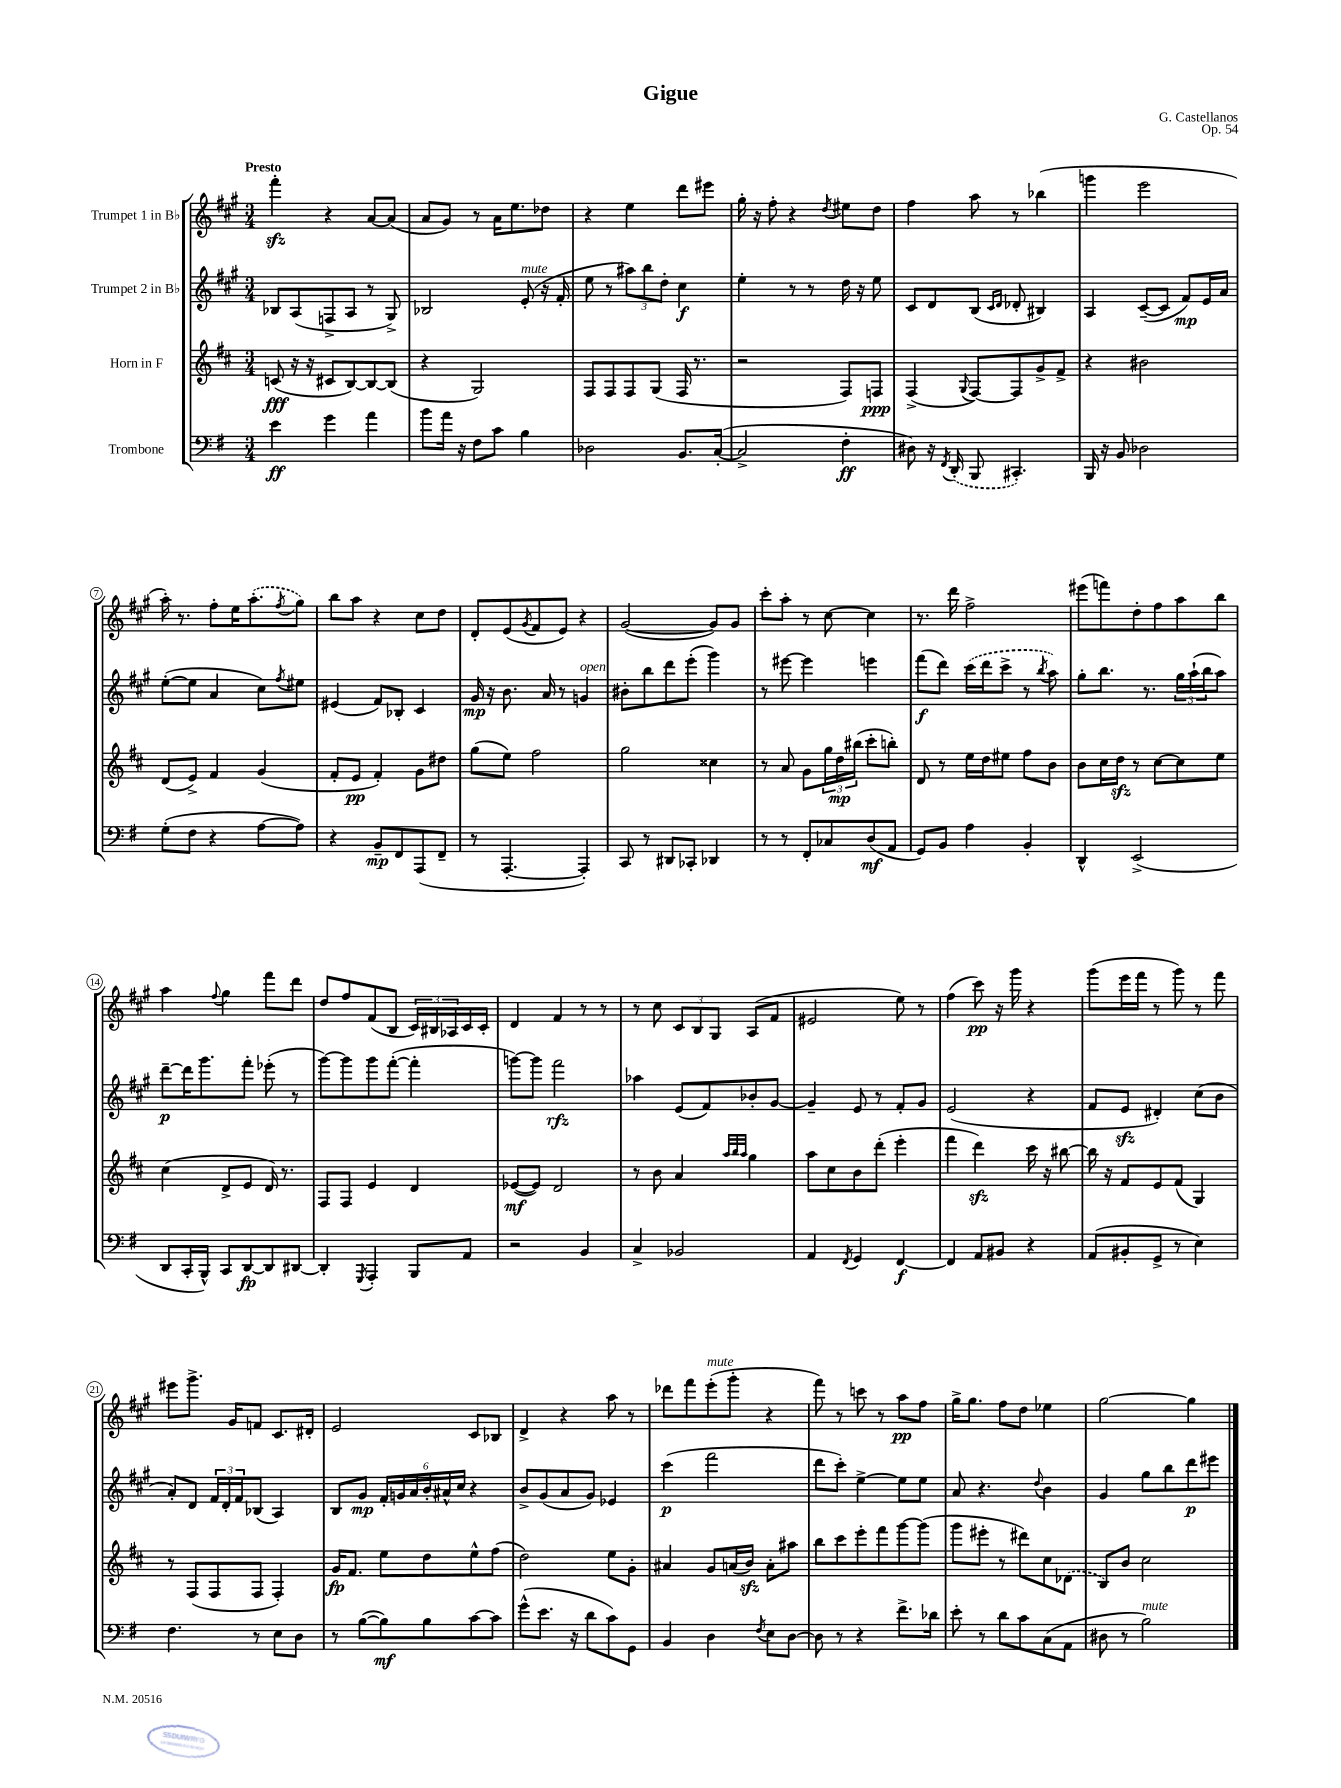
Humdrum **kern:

**kern	**dynam	**kern	**dynam	**kern	**dynam	**kern	**dynam
*part4	*part4	*part3	*part3	*part2	*part2	*part1	*part1
*staff4	*staff4	*staff3	*staff3	*staff2	*staff2	*staff1	*staff1
*I"Trombone	*	*I"Horn in F	*	*I"Trumpet 2 in B♭	*	*I"Trumpet 1 in B♭	*
*clefF4	*	*clefG2	*	*clefG2	*	*clefG2	*
*k[f#]	*	*k[f#c#]	*	*k[f#c#g#]	*	*k[f#c#g#]	*
*M3/4	*	*M3/4	*	*M3/4	*	*M3/4	*
=1	=1	=1	=1	=1	=1	=1	=1
!	!	!	!	!	!	!LO:TX:a:B:t=Presto	!
4e\	ff	(8cn/	fff	8B-X/L	.	4fff#zz'\	.
.	.	16r	.	(8A/	.	.	.
.	.	16r	.	.	.	.	.
4g\	.	8c#X/L	.	8Fn^/	.	4r	.
.	.	[8B/)	.	8A/J	.	.	.
4a\	.	8B/_	.	8r	.	[8a/L	.
.	.	(8B/J]	.	8G#^/)	.	(8a/J]	.
=2	=2	=2	=2	=2	=2	=2	=2
8b\L	.	4r	.	2B-X/	.	8a/L	.
16a\Jk	.	.	.	.	.	8g#/J)	.
16r	.	.	.	.	.	.	.
8F#\L	.	2G/)	.	.	.	8r	.
8c\J	.	.	.	.	.	16a\KL	.
.	.	.	.	.	.	8.ee\	.
!	!	!	!	!LO:TX:a:i:t=mute	!	!	!
4B\	.	.	.	(8e'/	.	.	.
.	.	.	.	16r	.	8dd-X\J	.
.	.	.	.	16f#'/	.	.	.
=3	=3	=3	=3	=3	=3	=3	=3
2D-X\	.	8F#/L	.	8ee\	.	4r	.
.	.	8F#/	.	8r	.	.	.
.	.	8F#/	.	12aa#X\L)	.	4ee\	.
.	.	.	.	12bb\	.	.	.
.	.	(8G/J	.	.	.	.	.
.	.	.	.	12dd'\J	.	.	.
8.BB/L	.	16F#/	.	4cc#\	f	8ddd\L	.
.	.	8.r	.	.	.	.	.
.	.	.	.	.	.	8eee#X\J	.
([16C'/Jk	.	.	.	.	.	.	.
=4	=4	=4	=4	=4	=4	=4	=4
2C^/]	.	2r	.	4ee'\	.	16gg#'\	.
.	.	.	.	.	.	16r	.
.	.	.	.	.	.	8ff#'\	.
.	.	.	.	8r	.	4r	.
.	.	.	.	8r	.	.	.
.	.	.	.	.	.	8qdd/	.
4F#'\	ff	8F#/L)	.	16dd\	.	8ee#X\L	.
.	.	.	.	16r	.	.	.
.	.	8Fn/J	ppp	8ee\	.	8dd\J	.
=5	=5	=5	=5	=5	=5	=5	=5
8D#X\)	.	(4F#^/	.	8c#/L	.	4ff#\	.
16r	.	.	.	8d/	.	.	.
8qFF#/	.	.	.	.	.	.	.
(16DD'/	.	.	.	.	.	.	.
.	.	8qqG/	.	.	.	.	.
8BBB/	.	[8F#/L)	.	(8B/J	.	8aa\	.
.	.	.	.	16qqc#/LL	.	.	.
.	.	.	.	16qqd/JJ	.	.	.
4.CC#X'/)	.	8F#/]	.	8d-X'/	.	8r	.
.	.	8g^/	.	4B#X/)	.	(4bb-X\	.
.	.	8f#^/J	.	.	.	.	.
=6	=6	=6	=6	=6	=6	=6	=6
16BBB/	.	4r	.	4A/	.	4gggn\	.
16r	.	.	.	.	.	.	.
8BB/	.	.	.	.	.	.	.
2D-X\	.	2b#X\	.	([8c#~/L	.	2eee\	.
.	.	.	.	8c#/J]	.	.	.
.	.	.	.	8f#/L)	mp	.	.
.	.	.	.	16e/L	.	.	.
.	.	.	.	16a/JJ	.	.	.
!!LO:LB:g=z
=7	=7	=7	=7	=7	=7	=7	=7
(8G'\L	.	(8d/L	.	([8ee'\L	.	16aa'\)	.
.	.	.	.	.	.	8.r	.
8F#\J	.	8e^/J)	.	8ee\J]	.	.	.
4r	.	4f#/	.	4a/	.	8ff#'\L	.
.	.	.	.	.	.	16ee\K	.
.	.	.	.	.	.	(8.aa'\	.
[8A\L	.	(4g/	.	8cc#\L)	.	.	.
.	.	.	.	8qff#/	.	8qff#/	.
8A\J])	.	.	.	8ee#X\J	.	8gg#\J)	.
=8	=8	=8	=8	=8	=8	=8	=8
4r	.	8f#'/L	.	(4e#X/	.	8bb\L	.
.	.	8e/J	pp	.	.	8aa\J	.
8BB~/L	mp	4f#'/)	.	8f#/L)	.	4r	.
8FF#/	.	.	.	8B-X'/J	.	.	.
(8AAA/	.	8g\L	.	4c#/	.	8cc#\L	.
8FF#~/J	.	8dd#X\J	.	.	.	8dd\J	.
=9	=9	=9	=9	=9	=9	=9	=9
8r	.	(8gg\L	.	16g#/	mp	8d'/L	.
.	.	.	.	16r	.	.	.
[4.AAA'/	.	8ee\J)	.	8.b\	.	(8e/	.
.	.	.	.	.	.	8qg#/	.
.	.	2ff#\	.	.	.	8f#/	.
.	.	.	.	16a/	.	.	.
.	.	.	.	8r	.	8e/J)	.
!	!	!	!	!LO:TX:a:i:t=open	!	!	!
4AAA'/])	.	.	.	4gn/	.	4r	.
=10	=10	=10	=10	=10	=10	=10	=10
8CC/	.	2gg\	.	8b#X'\L	.	([2g#/	.
8r	.	.	.	8bb\	.	.	.
8DD#X/L	.	.	.	8ddd\	.	.	.
8CC-X'/J	.	.	.	(8eee'\J	.	.	.
4DD-X/	.	4cc##X\	.	4ggg#\)	.	8g#/L])	.
.	.	.	.	.	.	8g#/J	.
=11	=11	=11	=11	=11	=11	=11	=11
8r	.	8r	.	8r	.	8ccc#'\L	.
8r	.	8a/	.	[8eee#X\	.	8aa'\J	.
8FF#'/L	.	8g\L	.	4eee#\]	.	8r	.
8C-X/	.	24gg\L	.	.	.	[8cc#\	.
.	.	24dd\	mp	.	.	.	.
.	.	(24bb#X\JJ	.	.	.	.	.
(8D/	mf	8ccc#'\L	.	4eeen\	.	4cc#\]	.
8AA/J	.	8bbn'\J)	.	.	.	.	.
=12	=12	=12	=12	=12	=12	=12	=12
8GG/L)	.	8d/	.	(8fff#\L	f	8.r	.
8BB/J	.	8r	.	8ddd\J)	.	.	.
.	.	.	.	.	.	16ddd\	.
4A\	.	16ee\LL	.	(16ccc#\LL	.	2ff#^\	.
.	.	16dd\J	.	16ddd\J	.	.	.
.	.	8ee#X\J	.	8ccc#^\J	.	.	.
4BB'/	.	8ff#\L	.	8r	.	.	.
.	.	.	.	8qbb/	.	.	.
.	.	8b\J	.	8aa\)	.	.	.
=13	=13	=13	=13	=13	=13	=13	=13
4DD^^/	.	8b\L	.	8gg#'\L	.	(8eee#X\L	.
.	.	16cc#\L	.	8.bb\J	.	8fffn\)	.
.	.	16ddzz\JJ	.	.	.	.	.
(2EE^/	.	8r	.	.	.	8dd'\	.
.	.	.	.	8.r	.	.	.
.	.	[8cc#\L	.	.	.	8ff#\	.
.	.	8cc#\]	.	24gg#\LL	.	8aa\	.
.	.	.	.	(24aa`\	.	.	.
.	.	.	.	24bb\J	.	.	.
.	.	8ee\J	.	8aa\J)	.	8bb\J	.
!!LO:LB:g=z
=14	=14	=14	=14	=14	=14	=14	=14
8DD/L	.	(4cc#\	.	[8ddd~\L	p	4aa\	.
16CC'/L	.	.	.	16ddd\K]	.	.	.
16BBB^^/JJ)	.	.	.	8.ggg#\	.	.	.
.	.	.	.	.	.	8qqff#/	.
8CC/L	.	8d^/L	.	.	.	4gg#\	.
[8DD/	fp	8e/J	.	8fff#'\J	.	.	.
8DD/]	.	16d/)	.	(8eee-X'\	.	8fff#\L	.
.	.	8.r	.	.	.	.	.
[8DD#X/J	.	.	.	8r	.	8ddd\J	.
=15	=15	=15	=15	=15	=15	=15	=15
4DD#'/]	.	8F#/L	.	[8ggg#\L)	.	8dd/L	.
.	.	8F#/J	.	8ggg#\]	.	8ff#/	.
8qGGG/	.	.	.	.	.	.	.
4AAA'/	.	4e/	.	8ggg#\	.	(8f#/	.
.	.	.	.	([8fff#'\J	.	8B/J	.
8BBB/L	.	4d/	.	4fff#'\]	.	24c#/LL)	.
.	.	.	.	.	.	24B#X/	.
.	.	.	.	.	.	24A-X/	.
8AA/J	.	.	.	.	.	16c#/	.
.	.	.	.	.	.	16c#'/JJ	.
=16	=16	=16	=16	=16	=16	=16	=16
2r	.	([8e-X/L	mf	[8gggn\L)	.	4d/	.
.	.	8e-/J])	.	8ggg\J]	.	.	.
.	.	2d/	.	2fff#\	rfz	4f#/	.
4BB/	.	.	.	.	.	8r	.
.	.	.	.	.	.	8r	.
=17	=17	=17	=17	=17	=17	=17	=17
4C^/	.	8r	.	4aa-X\	.	8r	.
.	.	8b\	.	.	.	8cc#\	.
2BB-X/	.	4a/	.	(8e/L	.	12c#/L	.
.	.	.	.	.	.	12B/	.
.	.	.	.	8f#/)	.	.	.
.	.	.	.	.	.	12G#/J	.
.	.	32qqaa/LLL	.	.	.	.	.
.	.	32qqbb/	.	.	.	.	.
.	.	32qqaa/JJJ	.	.	.	.	.
.	.	4gg\	.	8b-X'/	.	(8A/L	.
.	.	.	.	[8g#/J	.	8f#/J	.
=18	=18	=18	=18	=18	=18	=18	=18
4AA/	.	8aa\L	.	4g#~/]	.	2e#X/	.
.	.	8cc#\	.	.	.	.	.
8qFF#/	.	.	.	.	.	.	.
4GG/	.	8b\	.	8e/	.	.	.
.	.	(8ddd'\J	.	8r	.	.	.
[4FF#/	f	4eee'\	.	8f#'/L	.	8ee\)	.
.	.	.	.	8g#/J	.	8r	.
=19	=19	=19	=19	=19	=19	=19	=19
4FF#/]	.	4fff#\	.	(2e/	.	(4ff#\	.
8AA/L	.	4dddzz\)	.	.	.	8ccc#\)	pp
8BB#X/J	.	.	.	.	.	16r	.
.	.	.	.	.	.	16ggg#\	.
4r	.	16ccc#\	.	4r	.	4r	.
.	.	16r	.	.	.	.	.
.	.	[8bb#X\	.	.	.	.	.
=20	=20	=20	=20	=20	=20	=20	=20
(8AA/L	.	16bb#\]	.	8f#/L	.	(8ggg#\L	.
.	.	16r	.	.	.	.	.
8BB#X'/	.	8f#/L	.	8ezz/J	.	16eee\L	.
.	.	.	.	.	.	16fff#\JJ	.
8GG^/J	.	8e/	.	4d#X'/)	.	8r	.
8r	.	(8f#/J	.	.	.	8ggg#\)	.
4E\)	.	4G/)	.	(8cc#\L	.	8r	.
.	.	.	.	8b\J	.	8fff#\	.
!!LO:LB:g=z
=21	=21	=21	=21	=21	=21	=21	=21
4.F#\	.	8r	.	8a'/L)	.	8eee#X\L	.
.	.	(8F#/L	.	8d/J	.	8.ggg#^\J	.
.	.	8F#/	.	24f#/LL	.	.	.
.	.	.	.	24d'/	.	.	.
.	.	.	.	.	.	16g#/KL	.
.	.	.	.	24f#/J	.	.	.
8r	.	8F#/J	.	(8B-X/J	.	8fn/J	.
8E\L	.	4F#'/)	.	4A/)	.	8.c#/L	.
8D\J	.	.	.	.	.	.	.
.	.	.	.	.	.	16d#X'/Jk	.
=22	=22	=22	=22	=22	=22	=22	=22
8r	.	16g/KL	fp	8B/L	.	2e/	.
.	.	8.f#/J	.	.	.	.	.
([8B\L	.	.	.	8g#/J	mp	.	.
8B\])	mf	8ee\L	.	24f#'/LL	.	.	.
.	.	.	.	24gn/	.	.	.
.	.	.	.	24a/	.	.	.
8B\	.	8dd\	.	24b'/	.	.	.
.	.	.	.	24a#X^^/	.	.	.
.	.	.	.	24cc#/JJ	.	.	.
[8c\	.	8ee^^\	.	4r	.	8c#/L	.
8c\J]	.	(8ff#\J	.	.	.	8B-X/J	.
=23	=23	=23	=23	=23	=23	=23	=23
(8g^^\L	.	2dd\)	.	8b^/L	.	4d^/	.
8.e\J	.	.	.	(8g#/	.	.	.
.	.	.	.	8a/	.	4r	.
16r	.	.	.	.	.	.	.
8d\L	.	.	.	8g#/J)	.	.	.
8c\)	.	8ee\L	.	4e-X/	.	8aa\	.
8GG\J	.	8g'\J	.	.	.	8r	.
=24	=24	=24	=24	=24	=24	=24	=24
4BB/	.	4a#X/	.	(4ccc#\	p	8ddd-X\L	.
.	.	.	.	.	.	8fff#\	.
!	!	!	!	!	!	!LO:TX:a:i:t=mute	!
4D\	.	8g/L	.	2fff#\	.	(8eee'\	.
.	.	(16an/L	.	.	.	8ggg#'\J	.
.	.	16bzz/JJ)	.	.	.	.	.
8qF#/	.	.	.	.	.	.	.
8E\L	.	8a'\L	.	.	.	4r	.
[8D\J	.	8aa#X\J	.	.	.	.	.
=25	=25	=25	=25	=25	=25	=25	=25
8D\]	.	8bb\L	.	8ddd\L	.	8fff#\)	.
8r	.	8ccc#\	.	8ccc#'\J)	.	8r	.
4r	.	8eee'\	.	[4ee^\	.	8cccn\	.
.	.	8fff#\	.	.	.	8r	.
8.f#^\L	.	[8ggg\	.	8ee\L]	.	8aa\L	pp
.	.	(8ggg\J]	.	8ee\J	.	8ff#\J	.
16d-X\Jk	.	.	.	.	.	.	.
=26	=26	=26	=26	=26	=26	=26	=26
8e'\	.	8ggg\L	.	8a/	.	16gg#^\KL	.
.	.	.	.	.	.	8.gg#\J	.
8r	.	8eee#X'\J	.	4.r	.	.	.
8d\L	.	8r	.	.	.	8ff#\L	.
8c\	.	8ddd#X\L)	.	.	.	8dd\J	.
.	.	.	.	8qqdd/	.	.	.
(8C\	.	8cc#\	.	4b\	.	4ee-X\	.
8AA\J	.	(8d-X\J	.	.	.	.	.
=27	=27	=27	=27	=27	=27	=27	=27
8D#X\	.	8B/L)	.	4g#/	.	[2gg#\	.
8r	.	8b/J	.	.	.	.	.
!LO:TX:a:i:t=mute	!	!	!	!	!	!	!
2B\)	.	2cc#\	.	8gg#\L	.	.	.
.	.	.	.	8bb\	.	.	.
.	.	.	.	8ddd\	p	4gg#\]	.
.	.	.	.	8eee#X\J	.	.	.
==	==	==	==	==	==	==	==
*-	*-	*-	*-	*-	*-	*-	*-
